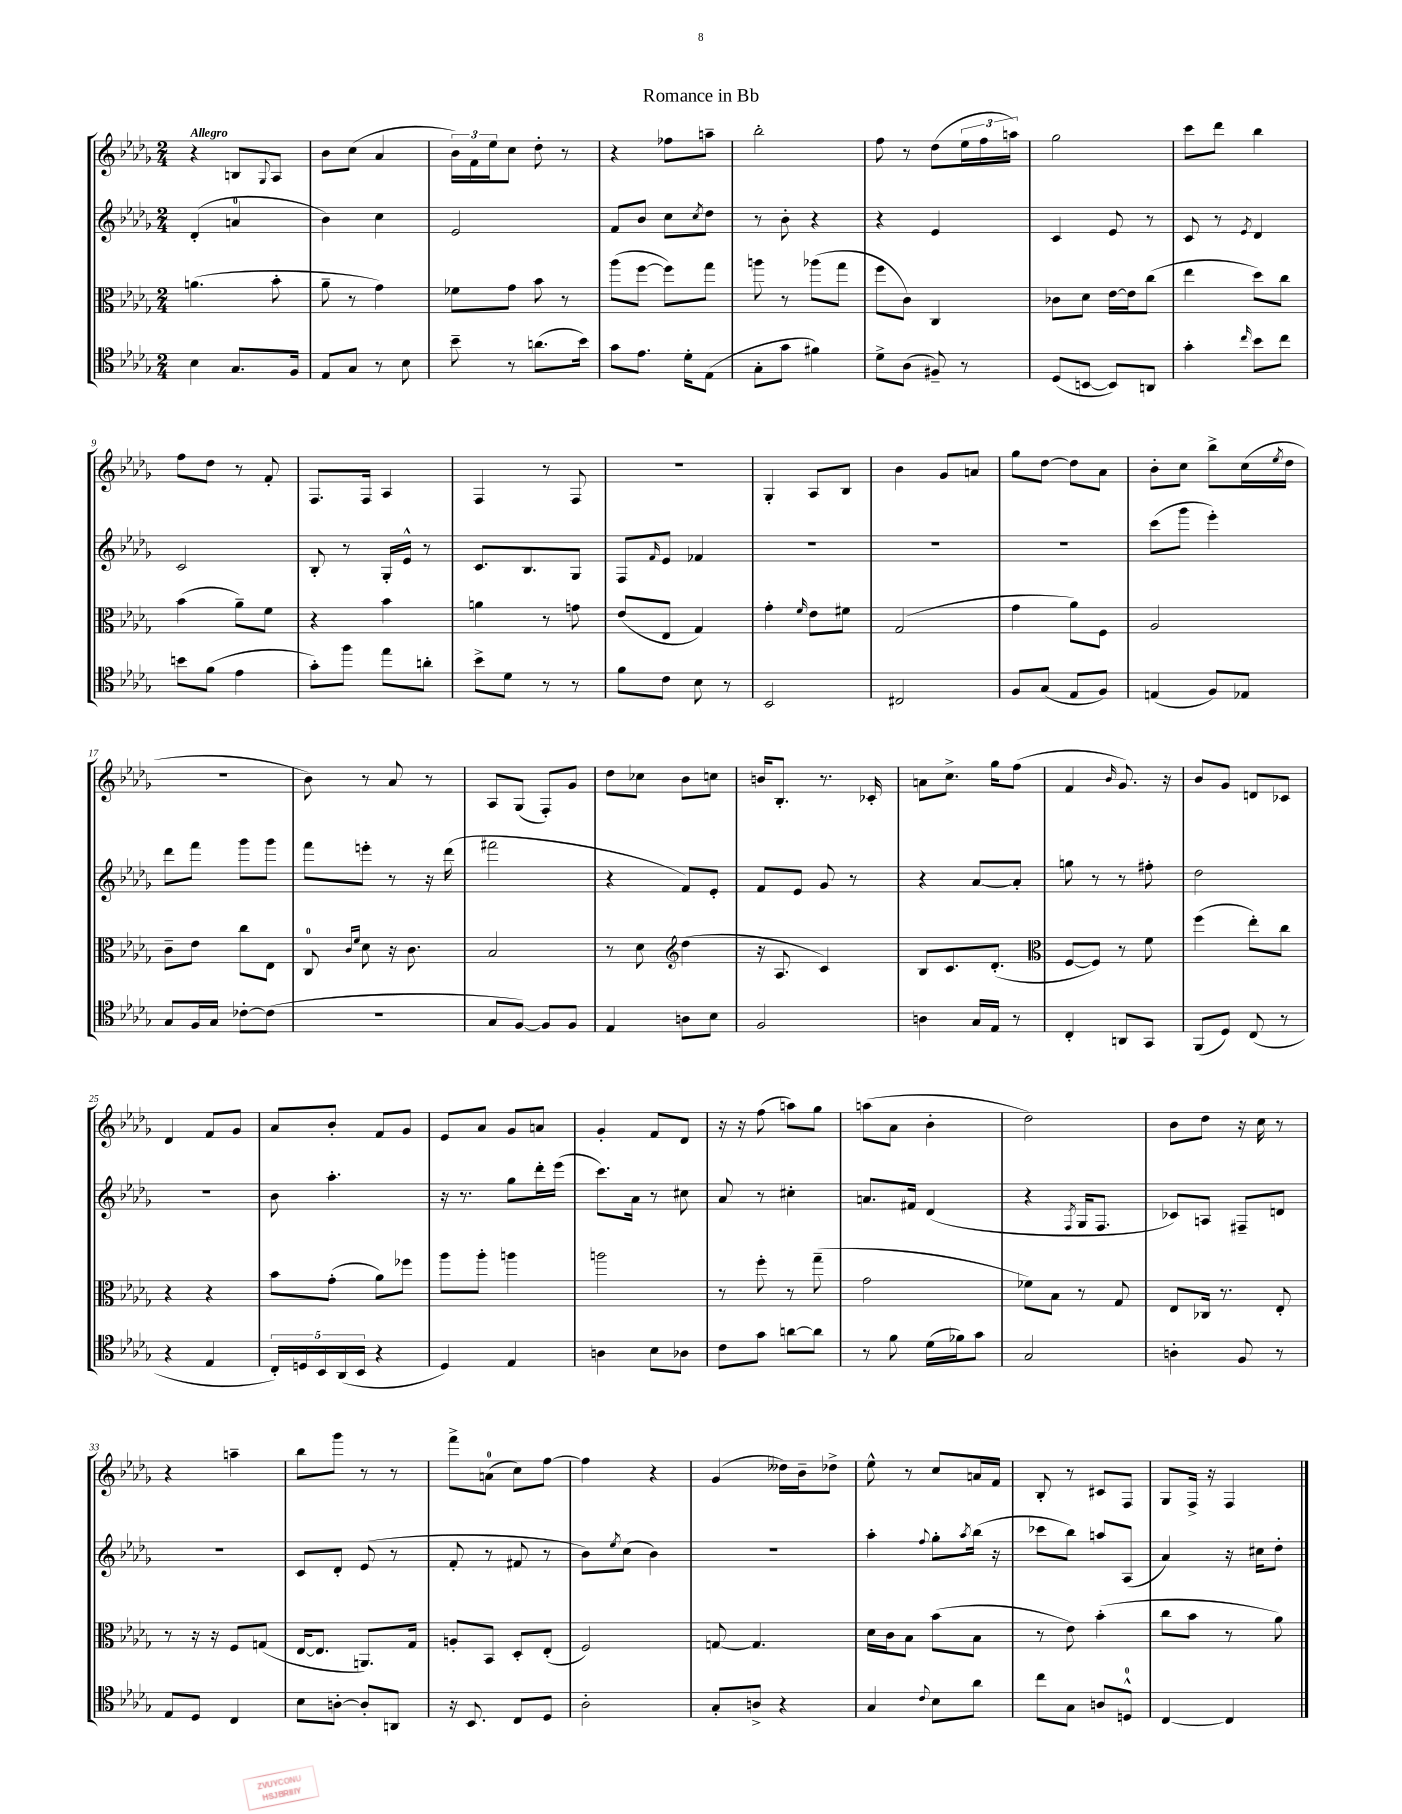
\header { title = "Romance in Bb" }
<<
\new StaffGroup <<
\new Staff = "s0" {
    \clef treble \key des \major \numericTimeSignature \time 2/4 \tempo "Allegro"
    r4 b8 \appoggiatura { ges8 } aes8 |
    bes'8 c''8( aes'4 |
    \tuplet 3/2 { bes'16) f'16 ees''16 } c''8 des''8-. r8 |
    r4 fes''8 a''8-- |
    bes''2-. |
    f''8 r8 des''8( \tuplet 3/2 { ees''16 f''16 a''16) } |
    ges''2 |
    c'''8 des'''8 bes''4 |
    f''8 des''8 r8 f'8-. |
    f8. f16 aes4 |
    f4 r8 f8 |
    R2 |
    ges4-. aes8 bes8 |
    bes'4 ges'8 a'8 |
    ges''8 des''8~ des''8 aes'8 |
    bes'8-. c''8 bes''8-> c''16( \acciaccatura { ees''8 } des''16 |
    R2 |
    bes'8) r8 aes'8 r8 |
    aes8 ges8( f8-.) ges'8 |
    des''8 ces''8 bes'8 c''8 |
    b'16 bes8.-. r8. ces'16-. |
    a'8 c''8.-> ges''16 f''8( |
    f'4 \grace { bes'16 } ges'8.) r16 |
    bes'8 ges'8 d'8 ces'8 |
    des'4 f'8 ges'8 |
    aes'8 bes'8-. f'8 ges'8 |
    ees'8 aes'8 ges'8 a'8 |
    ges'4-. f'8 des'8 |
    r16 r16 f''8( a''8) ges''8 |
    a''8( aes'8 bes'4-. |
    des''2) |
    bes'8 des''8 r16 c''16 r8 |
    r4 a''4-- |
    bes''8 ges'''8 r8 r8 |
    f'''8-> a'8-0( c''8) f''8~ |
    f''4 r4 |
    ges'4( deses''16) bes'16-- des''8-> |
    ees''8-^ r8 c''8 a'16 f'16 |
    bes8-. r8 cis'8 f8 |
    ges8 f16-> r16 f4 \bar "|." |
}
\new Staff = "s1" {
    \clef treble \key des \major \numericTimeSignature \time 2/4
    des'4-.( a'4-0 |
    bes'4) c''4 |
    ees'2 |
    f'8 bes'8 c''8 \acciaccatura { c''8 } des''8 |
    r8 bes'8-. r4 |
    r4 ees'4 |
    c'4 ees'8 r8 |
    c'8 r8 \acciaccatura { ees'8 } des'4 |
    c'2 |
    bes8-. r8 ges16-. ees'16-^ r8 |
    c'8. bes8. ges8 |
    f8 \grace { f'16 } ees'8 fes'4 |
    R2 |
    R2 |
    R2 |
    c'''8( ges'''8 ees'''4-.) |
    des'''8 f'''8 ges'''8 ges'''8 |
    f'''8 e'''8-. r8 r16 des'''16( |
    fis'''2 |
    r4 f'8) ees'8-. |
    f'8 ees'8 ges'8 r8 |
    r4 aes'8~ aes'8-. |
    g''8 r8 r8 fis''8-. |
    des''2 |
    r2 |
    bes'8 aes''4.-. |
    r16 r8. ges''8 des'''16-. ees'''16( |
    c'''8.) aes'16 r8 cis''8 |
    aes'8 r8 cis''4-. |
    a'8. fis'16 des'4( |
    r4 \acciaccatura { f8 } ges16 f8. |
    ces'8) a8 fis8-- d'8 |
    r2 |
    c'8 des'8-. ees'8( r8 |
    f'8-. r8 fis'8 r8 |
    bes'8) \acciaccatura { ees''8 } c''8( bes'4) |
    R2 |
    aes''4-. \appoggiatura { f''8 } ges''8-. \acciaccatura { aes''8 } bes''16( r16 |
    ces'''8 bes''8) a''8 aes8( |
    aes'4) r16 cis''16 des''8-. \bar "|." |
}
\new Staff = "s2" {
    \clef alto \key des \major \numericTimeSignature \time 2/4
    a'4.( bes'8-. |
    aes'8-- r8 ges'4) |
    fes'8 ges'8 bes'8 r8 |
    aes''8( f''8~ f''8) ges''8 |
    a''8 r8 aes''8( ges''8 |
    f''8 c'8) c4 |
    ces'8 des'8 ees'16~ ees'16 c''8( |
    ees''4 des''8) c''8 |
    bes'4( aes'8--) f'8 |
    r4 bes'4 |
    a'4 r8 g'8 |
    ees'8( ees8 ges4) |
    ges'4-. \grace { f'16 } ees'8 fis'8 |
    ges2( |
    ges'4 aes'8) f8 |
    aes2 |
    c'8-- ees'8 c''8 ees8 |
    c8-0 \grace { c'16 f'16 } des'8 r16 c'8. |
    bes2 |
    r8 des'8 \clef treble des''4( |
    r16 aes8. c'4) |
    bes8 c'8. des'8.-.( |
    \clef alto f8~ f8) r8 f'8 |
    f''4( ees''8-.) c''8 |
    r4 r4 |
    bes'8 ges'8-.( aes'8) fes''8 |
    aes''8 aes''8-. a''4 |
    a''2 |
    r8 f''8-. r8 ges''8--( |
    ges'2 |
    fes'8) bes8 r8 ges8 |
    ees8 ces16 r8. ees8-. |
    r8 r16 r16 f8 g8( |
    ees16~ ees8. a,8.) ges16 |
    a8-. bes,8 des8-. ees8-.( |
    f2) |
    g8~ g4. |
    des'16 c'16 bes8 bes'8( bes8 |
    r8 ees'8) bes'4-.( |
    c''8 bes'8 r8 aes'8) \bar "|." |
}
\new Staff = "s3" {
    \clef tenor \key des \major \numericTimeSignature \time 2/4
    bes4 ges8. f16 |
    ees8 ges8 r8 bes8 |
    bes'8-- r8 a'8.( bes'16) |
    ges'8 ees'8. des'16-. ees8( |
    ges8-. ges'8 fis'4) |
    des'8-> aes8( fis8--) r8 |
    des8( b,8~ b,8) a,8 |
    ges'4-. \grace { c''16 } bes'8 c''8 |
    b'8 f'8( ees'4 |
    ges'8-.) f''8 ees''8 a'8-. |
    bes'8-> des'8 r8 r8 |
    f'8 c'8 bes8 r8 |
    bes,2 |
    cis2 |
    f8 ges8( ees8 f8) |
    e4( f8) ees8 |
    ges8 f16 ges16 ces'8~-. ces'8( |
    R2 |
    ges8 f8~) f8 f8 |
    ees4 a8 bes8 |
    f2 |
    a4 ges16 ees16 r8 |
    c4-. a,8 ges,8 |
    f,8( des8) c8( r8 |
    r4 ees4 |
    \tuplet 5/4 { c16-.) d16 bes,16 aes,16( bes,16 } r4 |
    des4) ees4 |
    a4 bes8 aes8 |
    c'8 ges'8 a'8~ a'8 |
    r8 f'8 des'16( fes'16) ges'8 |
    ges2 |
    a4-. f8 r8 |
    ees8 des8 c4 |
    bes8 a8~-. a8-. a,8 |
    r16 bes,8. c8 des8 |
    aes2-. |
    ges8-. a8-> r4 |
    ges4 \appoggiatura { c'8 } bes8 aes'8 |
    c''8 ges8 a8 d8-0-^ |
    c4~ c4 \bar "|." |
}
>>
>>
